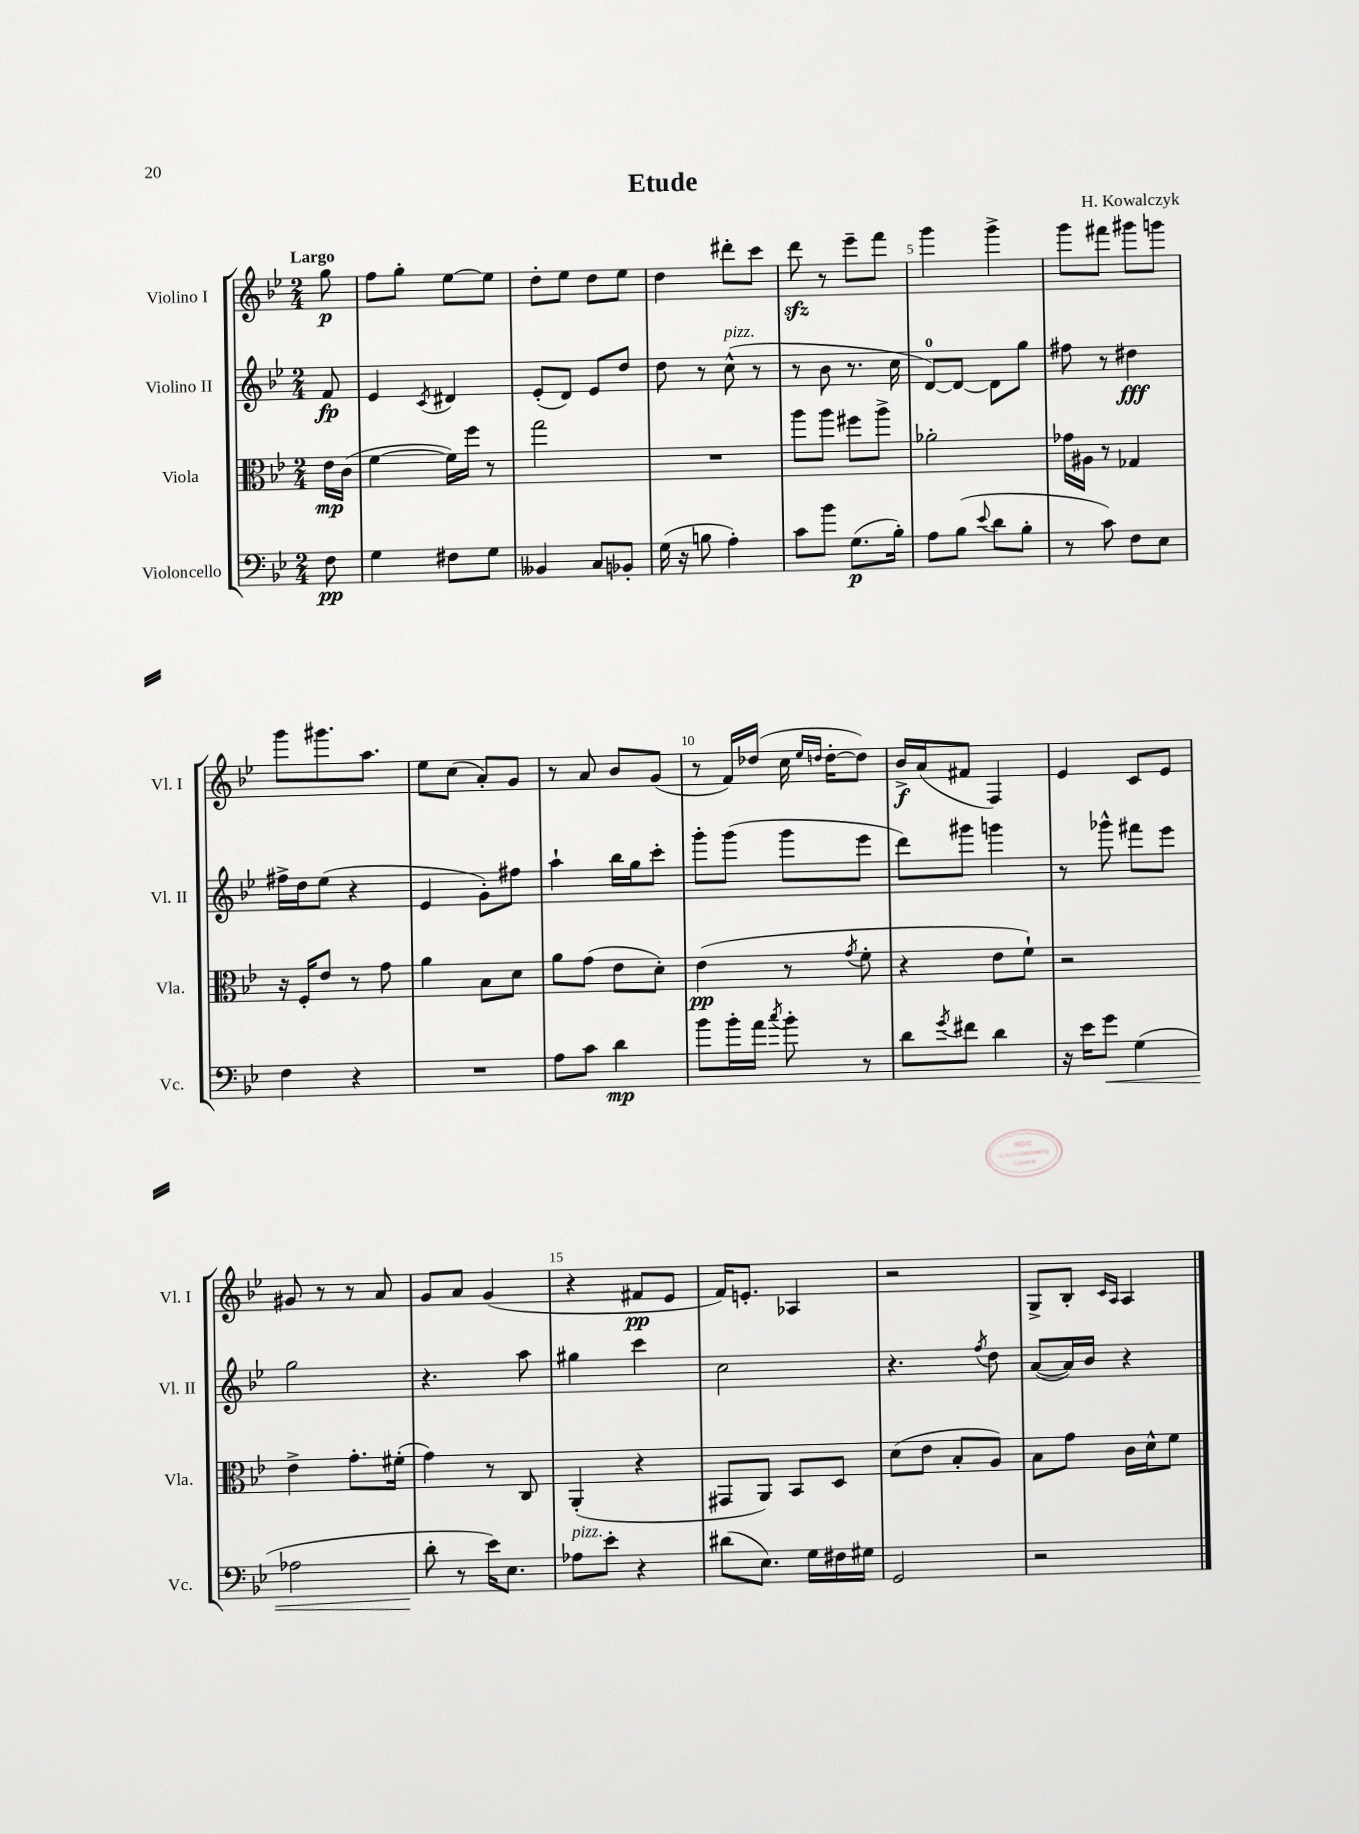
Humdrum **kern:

**kern	**kern	**kern	**kern
*staff4	*staff3	*staff2	*staff1
*clefF4	*clefC3	*clefG2	*clefG2
*k[b-e-]	*k[b-e-]	*k[b-e-]	*k[b-e-]
*M2/4	*M2/4	*M2/4	*M2/4
8F	16e-	8f	8gg
.	(16c	.	.
=	=	=	=
4G	[4f	4e-	8ff
.	.	.	8gg'
.	.	8qc	.
8F#	16f])	4d#	[8ee-
.	16ff	.	.
8G	8r	.	8ee-]
=	=	=	=
4BB--	2gg	(8e-'	8dd'
.	.	8d)	8ee-
8C	.	8e-	8dd
8BB-'	.	8dd	8ee-
=	=	=	=
(16G	2r	8dd	4dd
16r	.	.	.
8B	.	8r	.
4A')	.	(8cc^^	8ddd#'
.	.	8r	8ccc
=	=	=	=
8c	8aa	8r	8ddd
8b-	8aa	8b-	8r
(8.G	8ff#	8.r	8eee-~
.	8aa^	.	8fff
16B-')	.	16cc	.
=	=	=	=
8A	2a-'	[8d)	4ggg
(8B-	.	8d_	.
8qqe-	.	.	.
8d	.	8d]	4ggg^
8B-'	.	8gg	.
=	=	=	=
8r	16g-	8ff#	8ggg
.	16A#	.	.
8c)	8r	8r	8fff#
8F	4G-	4dd#	8ggg#
8E-	.	.	8ggg
=	=	=	=
4F	16r	16ff#^	8ggg
.	16F'	16dd	.
.	8e-	(8ee-	8.ggg#
4r	8r	4r	.
.	.	.	8.aa
.	8g	.	.
=	=	=	=
2r	4a	4e-	8ee-
.	.	.	(8cc
.	8B-	8g')	8a')
.	8d	8ff#	8g
=	=	=	=
8A	8a	4aa`	8r
8c	(8g	.	8a
4d	8e-	16bb-	8b-
.	.	16gg	.
.	8d')	8ccc'	(8g
=	=	=	=
8b-	(4e-	8ggg'	8r
16b-'	.	(8ggg	16f)
16a	.	.	(16dd-
8qcc	.	.	.
8b-'	8r	8ggg	16cc
.	.	.	16qqee-
.	.	.	16qqdd
.	.	.	[16dd'
.	8qg	.	.
8r	8f'	8eee-	8dd])
=	=	=	=
8d	4r	8ddd)	16b-^
.	.	.	(16a
8qg	.	.	.
8f#	.	8ggg#	8f#
4d	8e-	4ggg	4F)
.	8f`)	.	.
=	=	=	=
16r	2r	8r	4e-
16e-	.	.	.
8g	.	8ggg-^^	.
(4G	.	8fff#	8c
.	.	8eee-	8e-
=	=	=	=
2A-	4e-^	2gg	8g#
.	.	.	8r
.	8.g'	.	8r
.	.	.	8a
.	(16f#'	.	.
=	=	=	=
8d'	4g)	4.r	8g
8r	.	.	8a
16e-)	8r	.	(4g
8.E-	.	.	.
.	8C	8aa	.
=	=	=	=
8A-	(4AA'	4gg#	4r
8e-'	.	.	.
4r	4r	4ccc	8f#
.	.	.	8e-
=	=	=	=
(8d#	8GG#	2cc	16f)
.	.	.	8.e'
8.E-)	8AA)	.	.
.	8BB-	.	4A-
16G	.	.	.
16F#	8D	.	.
16G#	.	.	.
=	=	=	=
2GG	(8d	4.r	2r
.	8e-	.	.
.	8B-'	.	.
.	.	8qff	.
.	8A)	8dd	.
=	=	=	=
2r	8B-	([8a	8G^
.	8g	16a])	8B-'
.	.	16b-	.
.	.	.	16qqc
.	.	.	16qqA
.	16c	4r	4A
.	16d^^	.	.
.	8f	.	.
==	==	==	==
*-	*-	*-	*-
